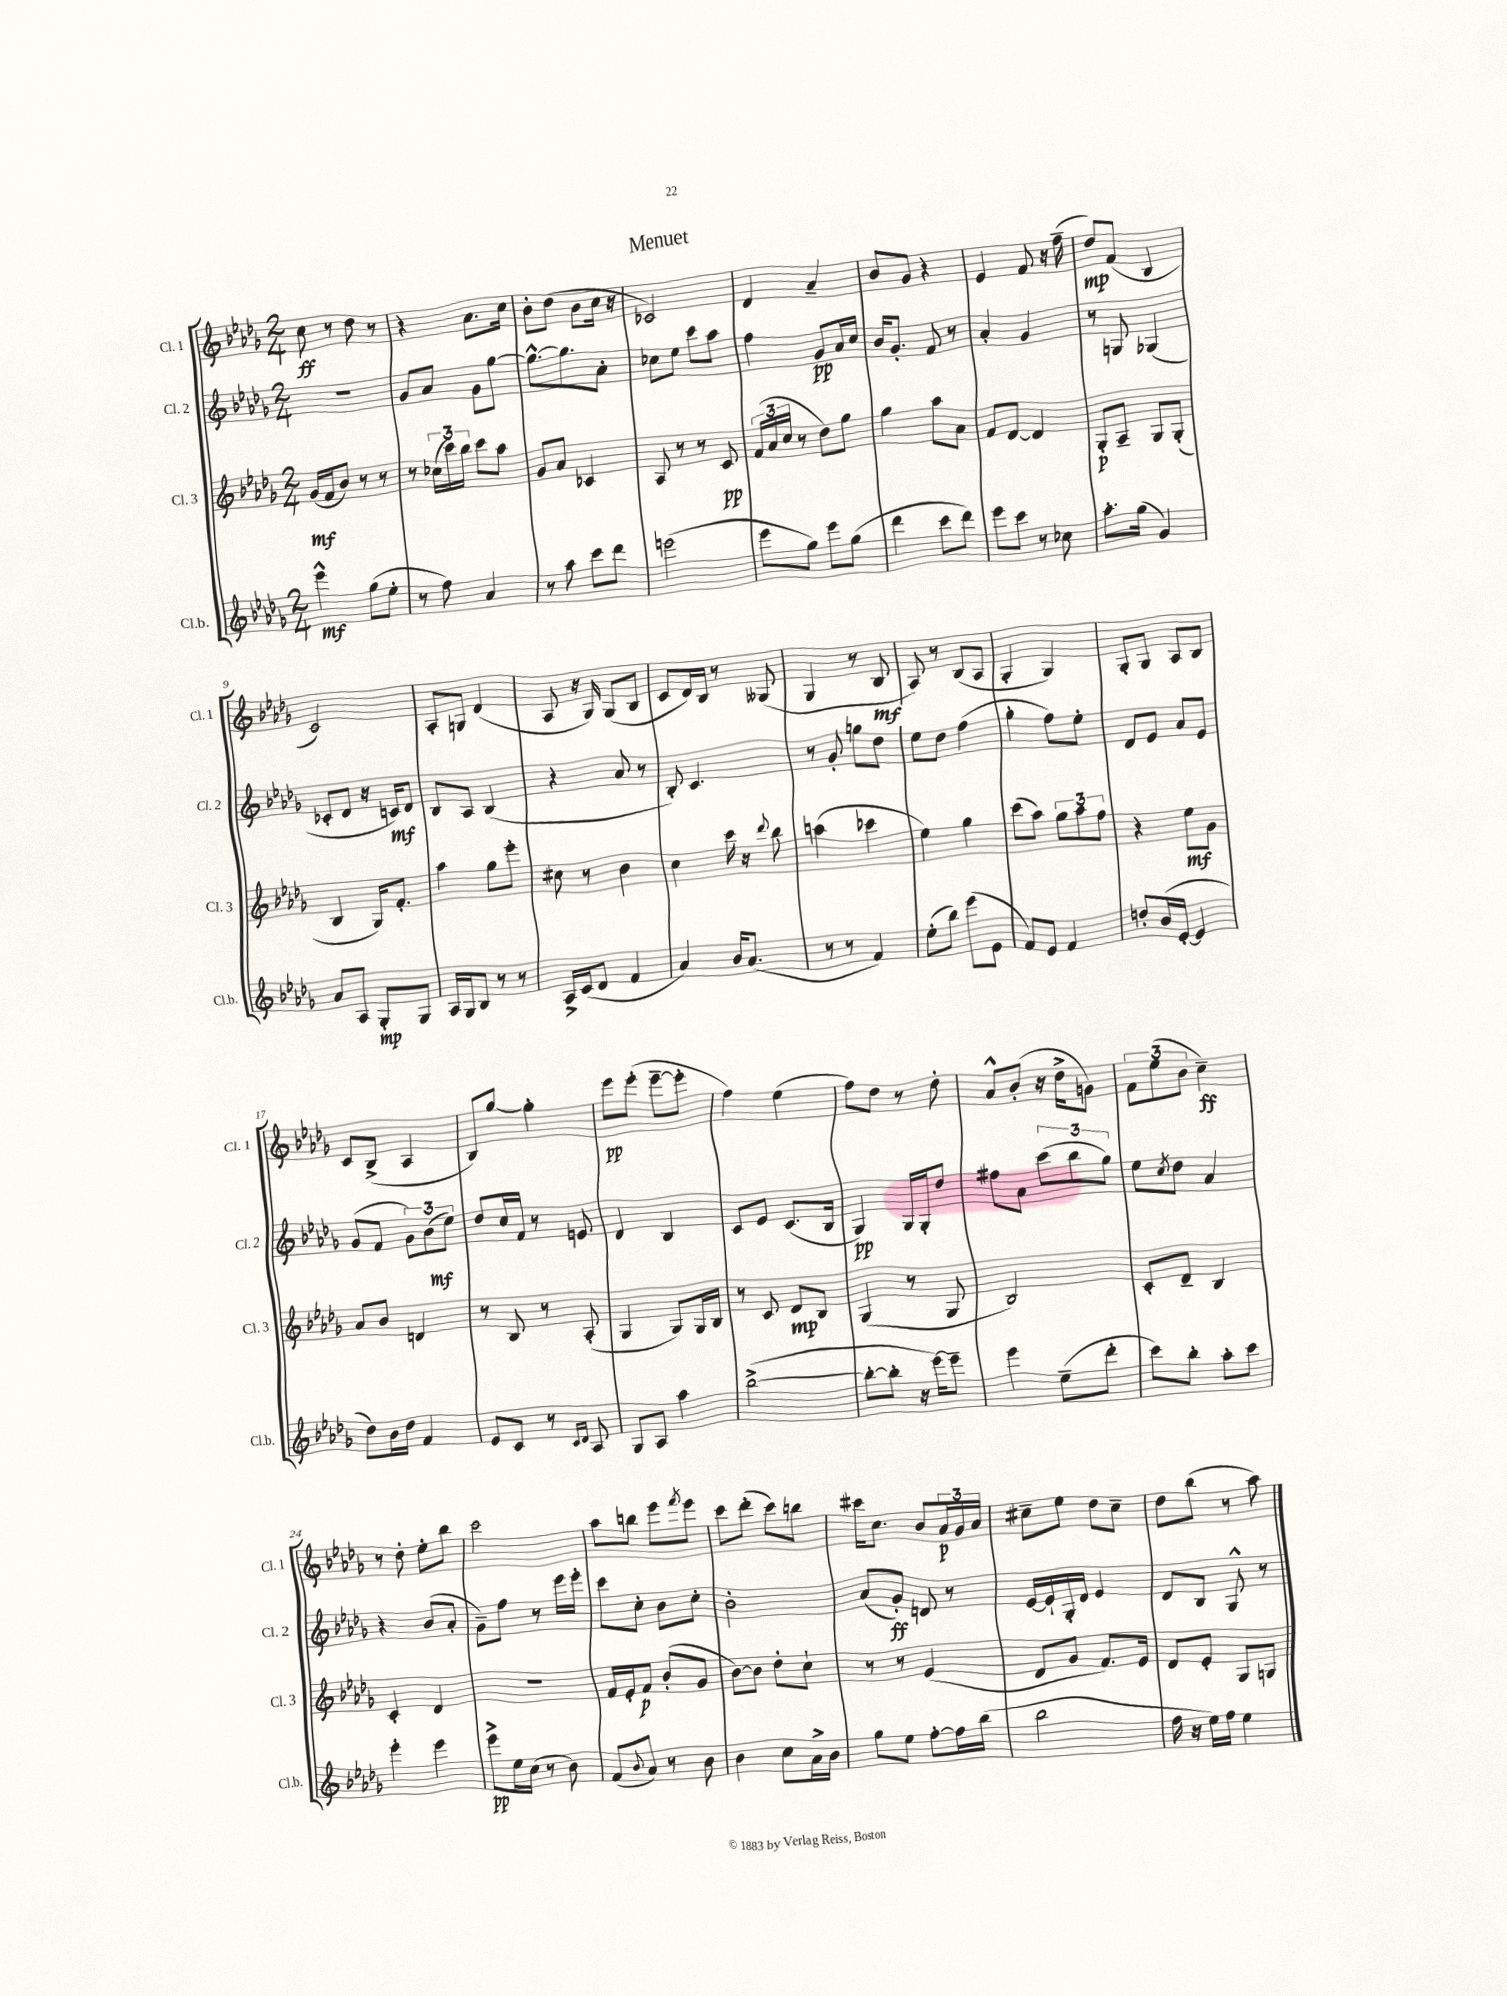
\header { title = "Menuet" }
<<
\new StaffGroup <<
\new Staff = "s0" \with { instrumentName = "Cl. 1" shortInstrumentName = "Cl. 1" } {
    \clef treble \key des \major \numericTimeSignature \time 2/4
    c''8\ff r8 des''8 r8 |
    r4 aes'8. c''16 |
    bes'8-. des''8( bes'8 c''16 r16 |
    ces'2) |
    des'4 aes'4-- |
    bes'8 ges'8 r4 |
    ees'4 f'8 r16 f''16--( |
    des''8\mp) f'8( bes4 |
    c'2) |
    aes8-. g8 des'4( |
    aes8 r16 ges16) ges8( bes8 |
    c'8 des'16) bes16 r8 geses8( |
    ges4 r8 bes8\mf |
    aes8) r8 bes8( aes8 |
    ges4-. ges4) |
    ges8-. ges8 aes8 bes8 |
    c'8 bes8->( aes4 |
    bes8) ges''8~ ges''4-. |
    ees'''8\pp ees'''8-.( ees'''8~-- ees'''8-. |
    f''4) ees''4( |
    f''8) des''8 r8 des''8-. |
    aes'8-^ bes'8-.( r16 des''16-> g'8) |
    \tuplet 3/2 { f'8 ees''8( bes'8 } c''4--\ff) |
    r8 des''8-. ees''8-. bes''8 |
    c'''2 |
    aes''8 b''8 ees'''8 \acciaccatura { f'''8 } ees'''8 |
    c'''8 des'''8-.( c'''8) b''8 |
    cis'''16 c''8. bes'8 \tuplet 3/2 { aes'16\p ges'16 aes'16 } |
    cis''8-- ees''8 des''8 cis''8-- |
    des''8 bes''8( r8 aes''8) \bar "|." |
}
\new Staff = "s1" \with { instrumentName = "Cl. 2" shortInstrumentName = "Cl. 2" } {
    \clef treble \key des \major \numericTimeSignature \time 2/4
    R2 |
    ges'8 aes'8 ges'8 ges''8~ |
    ges''8.~-^ ges''8. aes'8-. |
    ces''8 ees''8 c'''8 aes''8 |
    f''4 ges'8\pp aes'16 c''16 |
    bes'16 ges'8.-. f'8 r8 |
    aes'4-. ges'4 |
    r8 g8 ges4( |
    ces'8-. des'8 r16 c'16\mf) des'8 |
    bes8 aes8 bes4( |
    r4 aes'8 r8 |
    bes8-.) c'4. |
    r8 ges'8-. g''8 des''8 |
    ees''8 des''8 f''4( |
    ges''4-. f''8) ees''8-. |
    des'8 ees'8 aes'8 ees'8 |
    ges'8( f'8 \tuplet 3/2 { ges'8) bes'8\mf( ees''8) } |
    des''8 c''16 f'16 r8 e'8 |
    des'4 bes4 |
    c'8 ees'8 c'8.( bes16 |
    ges4\pp) ges16 ges16-. des''8 |
    fis''8 aes'8 \tuplet 3/2 { c'''8( bes''8 ges''8) } |
    ees''8 \acciaccatura { c''8 } des''8 aes'4 |
    r4 bes'8( aes'8-. |
    ges'8--) f''8 r8 ees'''16 ees'''16-. |
    c'''8 c''8-. bes'8 c''8-. |
    bes'2-. |
    aes'8( ges'8-.\ff) d'8 r8 |
    ees'16~ ees'16-! ges16-. des'16 ees'4 |
    des'8 bes8 ges8-^ r8 \bar "|." |
}
\new Staff = "s2" \with { instrumentName = "Cl. 3" shortInstrumentName = "Cl. 3" } {
    \clef treble \key des \major \numericTimeSignature \time 2/4
    ges'16\mf( f'16 bes'8) r8 r8 |
    r8 \tuplet 3/2 { ces''16( c'''16) bes''16 } c'''8 aes''8 |
    ges'8 aes'8 ces'4 |
    aes8 r8 r8 c'8\pp |
    \tuplet 3/2 { f'16( aes'16 c''16 } r8 des''8) ges''8 |
    ges''4 aes''8 aes'8 |
    f'8 des'8~ des'4 |
    ges8-.\p aes8-- ges8 ges8-.( |
    bes4 ges16) f'8.-. |
    aes''4 ges''8 ees'''8-. |
    cis''8 r8 bes'4 |
    c''4 c'''16 r16 \appoggiatura { des'''8 } bes''8 |
    a''4( ces'''4 |
    ees''4) ges''4 |
    c'''8( aes''8) \tuplet 3/2 { ges''8 aes''8 f''8 } |
    r4 ees''8\mf ges'8 |
    aes'8 bes'8 d'4 |
    r8 bes8 r8 aes8-.( |
    ges4 ges8) ges16 bes16 |
    r8 c'8 des'8\mp bes8 |
    ges4( r8 ges8 |
    bes2) |
    c'8-. des'8-- bes4 |
    c'4-. des'4 |
    r2 |
    f'16 ees'16-. f'8\p bes'8-.( ges'8 |
    bes'8~) bes'8 des''8-. c''8-! |
    r8 r8 ees'4( |
    des'8 ges'8 f'8.) ees'16 |
    des'8 ees'8-. ges8 g8 \bar "|." |
}
\new Staff = "s3" \with { instrumentName = "Cl.b." shortInstrumentName = "Cl.b." } {
    \clef treble \key des \major \numericTimeSignature \time 2/4
    ees'''4-^\mf ges''8( ees''8-. |
    r8 f''8) aes'4 |
    r8 aes''8 c'''8 des'''8 |
    e'''2( |
    ees'''8 ges''8) ees'''8 ges''8( |
    des'''4 c'''8 des'''8) |
    ees'''8 c'''8 r8 ces''8 |
    aes''8.-. ges''16( ges'4) |
    aes'8 aes8 ges8-.\mp ges8 |
    aes16 ges16 bes8 r8 r8 |
    aes16-> c'16( des'8 f'4 |
    aes'4) bes'16 aes'8.( |
    r8 r8 f'4) |
    ees''8-.( bes''8) ees'''8( ees'8 |
    f'8) ees'8 f'4 |
    d''8-. bes'16( ees'16~-. ees'4 |
    des''8) bes'16 des''16 f'4 |
    ees'8 c'8 r8 \grace { c'16 des'16 } aes8 |
    ges8 aes8 aes''4 |
    bes''2~->( |
    bes''8~-. bes''8-. r16 ees'''16~) ees'''8-- |
    ees'''4 ees''8--( des'''8-. |
    c'''8) bes''8-. aes''8-. c'''8 |
    ees'''4-. ees'''4 |
    ees'''8->\pp ees''16 c''16( r8 bes'8) |
    f'8( \appoggiatura { bes'8 } aes'8) r8 bes'8 |
    bes'4 c''8 aes'16-> bes'16 |
    ges''8 ees''8 f''8~-. f''16 bes''16( |
    bes''2 |
    f''16 r16 ees''16) f''16 ees''4 \bar "|." |
}
>>
>>
